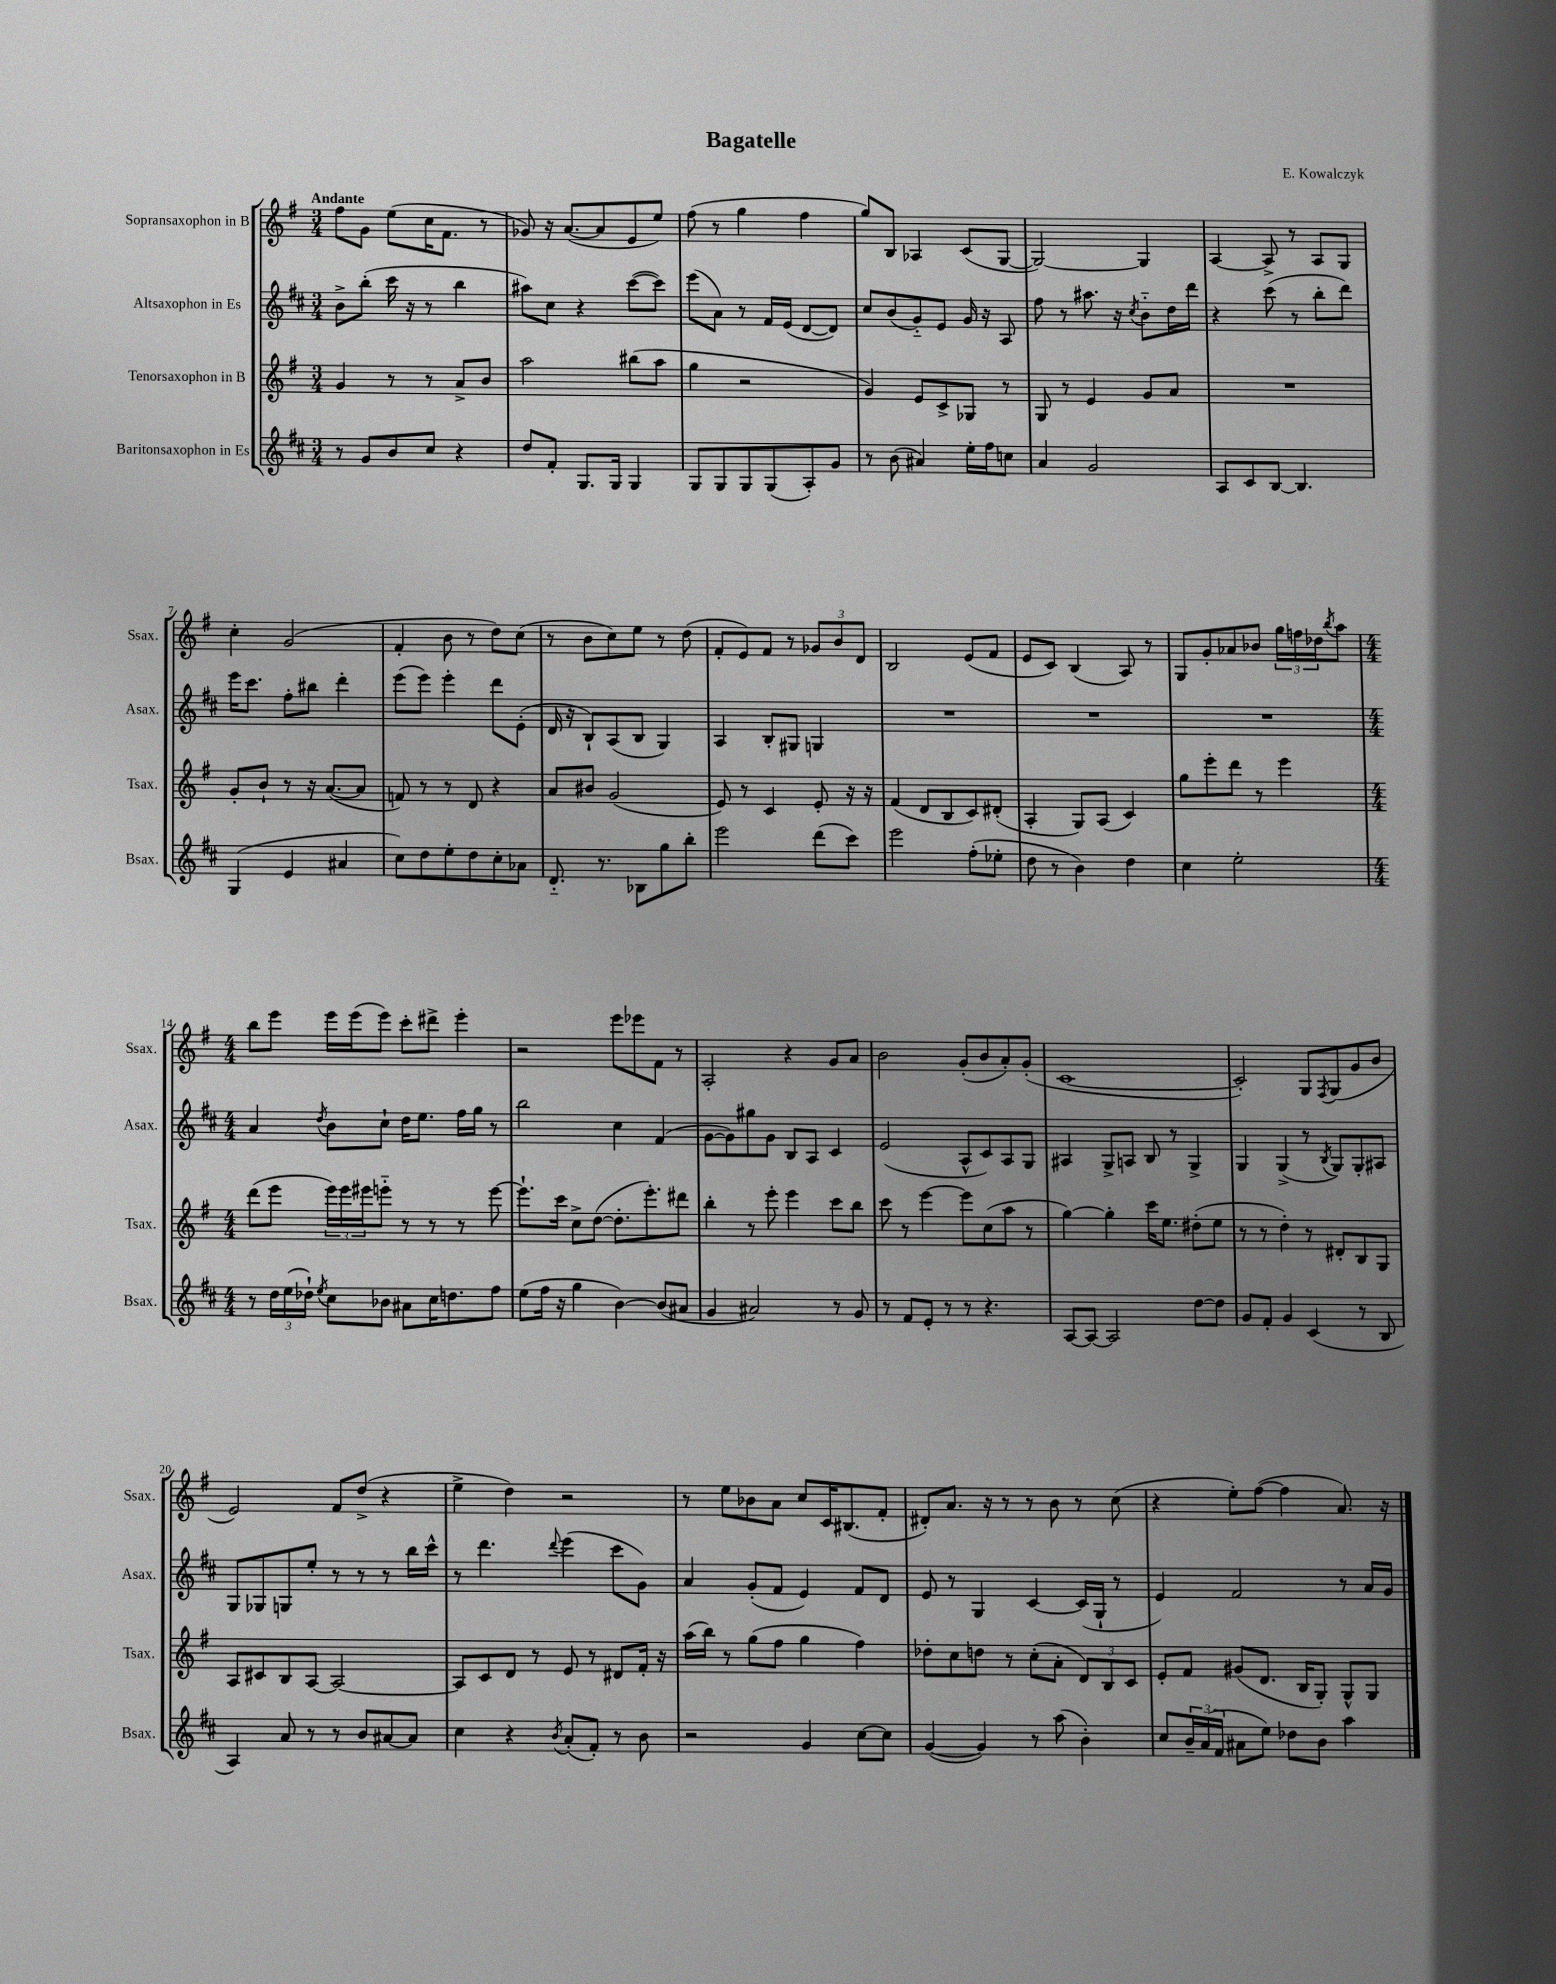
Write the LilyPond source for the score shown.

\header { title = "Bagatelle" composer = "E. Kowalczyk" }
<<
\new StaffGroup <<
\new Staff = "s0" \with { instrumentName = "Sopransaxophon in B" shortInstrumentName = "Ssax." } {
    \clef treble \key g \major \numericTimeSignature \time 3/4 \tempo "Andante"
    fis''8 g'8 e''8( c''16 fis'8. r8 |
    ges'8) r16 a'8.~( a'8 e'8 e''8) |
    fis''8( r8 g''4 fis''4 |
    g''8) b8 aes4 c'8( g8~ |
    g2~) g4 |
    a4~ a8-> r8 a8 g8 |
    c''4-. g'2( |
    fis'4-. b'8 r8 d''8) c''8( |
    r8 b'8 c''8) e''8 r8 d''8( |
    fis'8-. e'8) fis'8 r8 \tuplet 3/2 { ges'8 b'8 d'8 } |
    b2 e'8( fis'8 |
    e'8 c'8) b4( a8) r8 |
    g8 g'8-. aes'8 bes'8 \tuplet 3/2 { g''16 f''16 des''16 } \acciaccatura { b''8 } a''8 |
    \numericTimeSignature \time 4/4 b''8 e'''8 e'''16 e'''16( e'''8) c'''8-. dis'''8-> e'''4-. |
    r2 e'''8 ees'''8 fis'8 r8 |
    a2-. r4 g'8 a'8 |
    b'2 g'8-.( b'8 a'8-.) g'8-.( |
    c'1~ |
    c'2-.) g8 \acciaccatura { fis8 } g8( g'8 b'8 |
    e'2) fis'8 d''8->( r4 |
    e''4-> d''4) r2 |
    r8 e''8 bes'8 a'8 c''8 c'16 bis8.( fis'8-. |
    dis'8-.) a'8. r16 r8 r8 b'8 r8 c''8( |
    r4 e''8-.) fis''8~( fis''4 a'8.) r16 \bar "|." |
}
\new Staff = "s1" \with { instrumentName = "Altsaxophon in Es" shortInstrumentName = "Asax." } {
    \clef treble \key d \major \numericTimeSignature \time 3/4
    b'8-> b''8-.( cis'''16 r16 r8 b''4 |
    ais''8) cis''8 r4 cis'''8~( cis'''8) |
    e'''8( a'8) r8 fis'16 e'16( d'8~ d'8) |
    cis''8 b'8( g'8-_) e'8 g'16 r16 a8 |
    fis''8 r8 ais''8. r16 \acciaccatura { cis''8 } b'8-_ d''16 d'''16 |
    r4 cis'''8( r8 b''8-. d'''8) |
    e'''16 cis'''8. fis''8-. bis''8 d'''4-. |
    e'''8( e'''8) e'''4-. d'''8 e'8-.( |
    d'16 r16 b8-!) a8( b8 g4) |
    a4 b8-. gis8 g4 |
    R2. |
    R2. |
    R2. |
    \numericTimeSignature \time 4/4 a'4 \acciaccatura { d''8 } b'8 cis''8-! d''16 e''8. fis''16 g''16 r8 |
    b''2 cis''4 fis'4( |
    g'8~ g'8) gis''8 g'8 b8 a8 cis'4 |
    e'2( a8-^ cis'8) a8 g8 |
    ais4 g8-> a8 b8 r8 g4-> |
    g4 g4->( r8 \acciaccatura { b8 } g8) g8-. ais8 |
    g8 ges8 g8 e''8-. r8 r8 r8 b''16 cis'''16-^ |
    r8 d'''4. \appoggiatura { d'''8 } e'''4( cis'''8 g'8) |
    a'4 g'8-.( fis'8 e'4) fis'8 d'8 |
    e'8 r8 g4 cis'4~ cis'16( g16-! r8 |
    e'4) fis'2 r8 a'16 g'16 \bar "|." |
}
\new Staff = "s2" \with { instrumentName = "Tenorsaxophon in B" shortInstrumentName = "Tsax." } {
    \clef treble \key g \major \numericTimeSignature \time 3/4
    g'4 r8 r8 a'8-> b'8 |
    a''2 bis''8( a''8 |
    g''4 r2 |
    g'4) e'8 c'8-> ges8 r8 |
    g8 r8 e'4 g'8 a'8 |
    R2. |
    g'8-. b'8-! r8 r16 a'8.~( a'8 |
    f'8) r8 r8 d'8 r4 |
    a'8 bis'8 g'2( |
    e'8) r8 c'4 e'8-. r16 r16 |
    fis'4( d'8 b8 c'8) dis'8-.( |
    a4-. g8) a8( c'4) |
    g''8 e'''8-. d'''8 r8 e'''4 |
    \numericTimeSignature \time 4/4 d'''8( e'''8 \tuplet 3/2 { e'''16) e'''16 eis'''16 } e'''8-_ r8 r8 r8 e'''8~ |
    e'''8.-! c'''16 c''8-> d''8~( d''8.-. e'''8.-.) dis'''8 |
    b''4-. r8 e'''8-. e'''4 c'''8 b''8 |
    c'''8 r8 e'''4~ e'''8 c''8( a''8 r8 |
    g''4~) g''4-. c'''16 e''8. dis''8-.( e''8 |
    r8 r8 d''4-.) r8 dis'8-. b8 g8 |
    a8 cis'8 b8 a8~ a2~ |
    a8 c'8 d'8 r8 e'8 r8 dis'8 fis'16-. r16 |
    a''16( b''16) r8 g''8( fis''8 g''4 fis''4) |
    des''8-. c''8 d''8 r8 c''8-.( a'8-. \tuplet 3/2 { d'8) b8 c'8 } |
    e'8-. fis'8 gis'8( d'8. b16 g8-.) g8-^ g8 \bar "|." |
}
\new Staff = "s3" \with { instrumentName = "Baritonsaxophon in Es" shortInstrumentName = "Bsax." } {
    \clef treble \key d \major \numericTimeSignature \time 3/4
    r8 g'8 b'8 cis''8 r4 |
    d''8 fis'8-. g8. g16 g4 |
    g8 g8 g8 g8( a8-.) g'8 |
    r8 b'8( ais'4) e''16-. fis''16 c''8 |
    a'4 g'2 |
    a8 cis'8 b8~ b4. |
    g4( e'4 ais'4 |
    cis''8) d''8 e''8-. d''8 cis''8-. aes'8 |
    d'8.-_ r8. bes8 g''8 b''8-. |
    e'''2 d'''8( cis'''8) |
    e'''2 fis''8-.( ees''8-. |
    d''8 r8 b'4) d''4 |
    cis''4 e''2-. |
    \numericTimeSignature \time 4/4 r8 \tuplet 3/2 { d''16 e''16( des''16-!) } \acciaccatura { e''8 } cis''8 bes'8 ais'8 cis''16 d''8. fis''8 |
    e''8( fis''16 r16 g''4 b'4~) b'8( ais'8 |
    g'4 ais'2) r8 g'8 |
    r8 fis'8 e'8-. r8 r8 r4. |
    a8~ a8~ a2 d''8~ d''8 |
    g'8 fis'8-. g'4 cis'4( r8 b8 |
    a4) a'8 r8 r8 b'8 ais'8~ ais'8 |
    cis''4 r4 \acciaccatura { b'8 } a'8-.( fis'8-.) r8 b'8 |
    r2 g'4 cis''8~ cis''8 |
    g'4~( g'4) r8 a''8( b'4-.) |
    cis''8 \tuplet 3/2 { b'16-- a'16( fis'16 } ais'8 e''8) des''8 b'8 a''4 \bar "|." |
}
>>
>>
